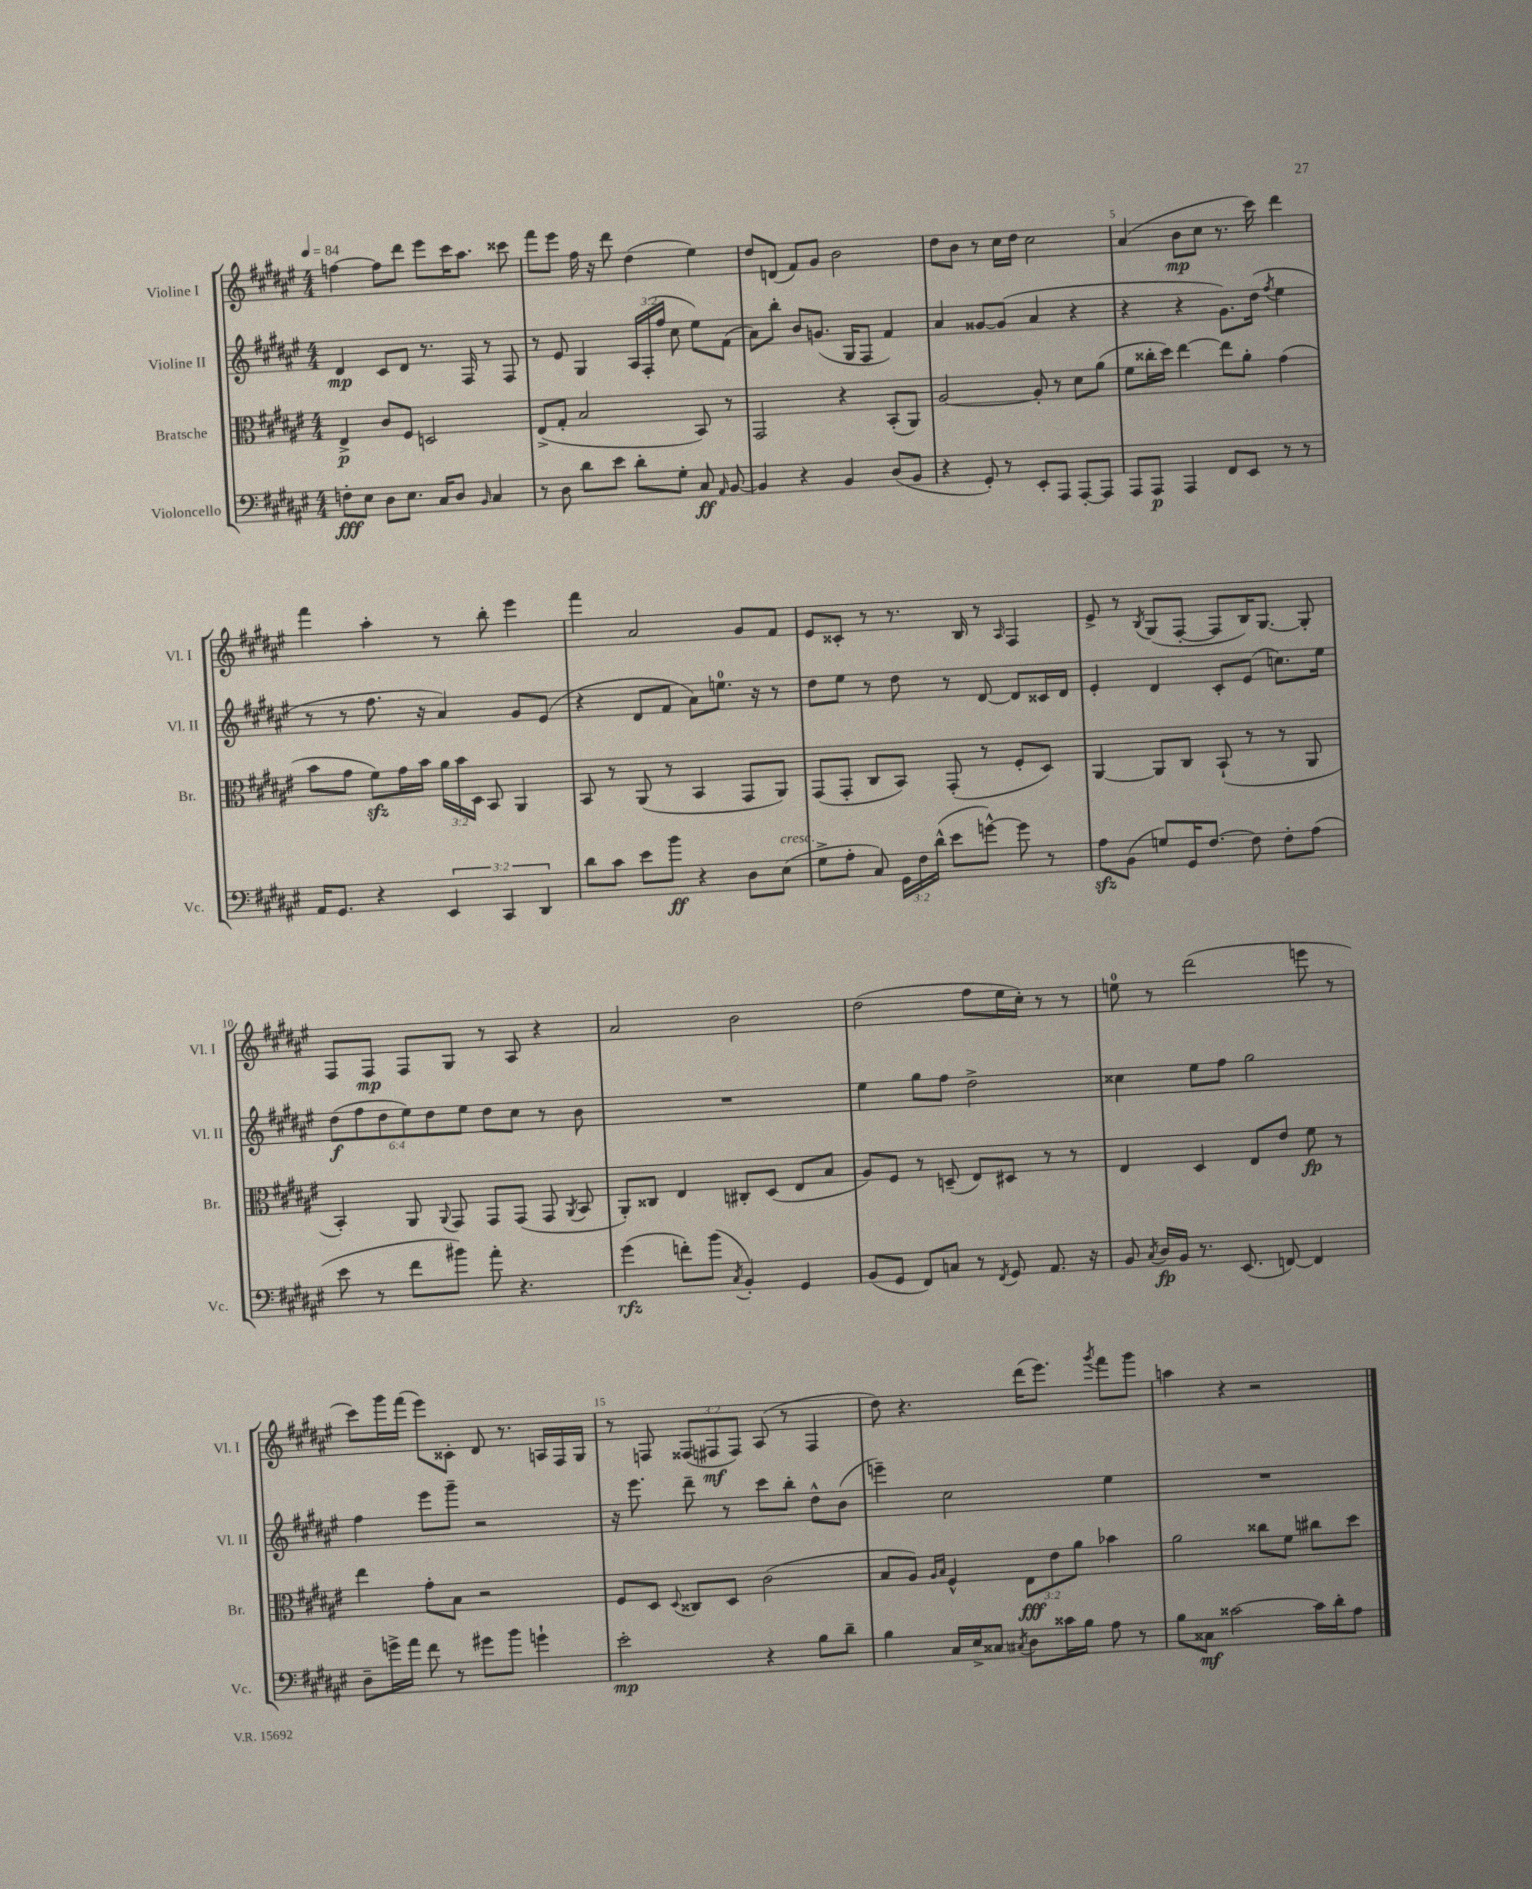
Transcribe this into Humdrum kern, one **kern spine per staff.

**kern	**dynam	**kern	**dynam	**kern	**dynam	**kern	**dynam
*part4	*part4	*part3	*part3	*part2	*part2	*part1	*part1
*staff4	*staff4	*staff3	*staff3	*staff2	*staff2	*staff1	*staff1
*I"Violoncello	*	*I"Bratsche	*	*I"Violine II	*	*I"Violine I	*
*I'Vc.	*	*I'Br.	*	*I'Vl. II	*	*I'Vl. I	*
*clefF4	*	*clefC3	*	*clefG2	*	*clefG2	*
*k[f#c#g#d#a#e#]	*	*k[f#c#g#d#a#e#]	*	*k[f#c#g#d#a#e#]	*	*k[f#c#g#d#a#e#]	*
*M4/4	*	*M4/4	*	*M4/4	*	*M4/4	*
*MM84	*	*MM84	*	*MM84	*	*MM84	*
=1	=1	=1	=1	=1	=1	=1	=1
8Fn'\L	fff	4E#^/	p	4d#/	mp	[4ffn\	.
8E#\J	.	.	.	.	.	.	.
8D#\L	.	8c#/L	.	8c#/L	.	8ff\L]	.
8.E#\J	.	8F#/J	.	8d#/J	.	8ddd#\J	.
.	.	2Dn/	.	8.r	.	8eee#\L	.
16C#/KL	.	.	.	.	.	.	.
8D#/J	.	.	.	.	.	16ccc#\K	.
.	.	.	.	16F#/	.	8.aa#\J	.
16qqBB/	.	.	.	.	.	.	.
4C#/	.	.	.	8r	.	.	.
.	.	.	.	8F#/	.	8ccc##X\	.
=2	=2	=2	=2	=2	=2	=2	=2
8r	.	(8E#^/L	.	8r	.	8fff#\L	.
8D#\	.	8G#'/J	.	8e#/	.	8eee#\J	.
8d#\L	.	2B/	.	4G#/	.	16ff#\	.
.	.	.	.	.	.	16r	.
8e#\J	.	.	.	.	.	8ddd#\	.
8d#'\L	.	.	.	24A#/LL	.	(4dd#\	.
.	.	.	.	(24F#'/	.	.	.
.	.	.	.	24ff#/JJ	.	.	.
8G#'\J	.	.	.	8cc#\	.	.	.
8C#/	ff	8BB/)	.	8ee#\L)	.	4ee#\)	.
16qqAA#/	.	.	.	.	.	.	.
[8BB/	.	8r	.	(8f#\J	.	.	.
=3	=3	=3	=3	=3	=3	=3	=3
4BB/]	.	2GG#/	.	8a#\L)	.	8dd#/L	.
.	.	.	.	8bb'\J	.	(8dn/J	.
4r	.	.	.	8b/L	.	8f#/L)	.
.	.	.	.	(8.gn/J	.	8g#/J	.
4BB/	.	4r	.	.	.	2b\	.
.	.	.	.	16G#/KL	.	.	.
.	.	.	.	8F#/J	.	.	.
(8D#/L	.	(8BB'/L	.	4f#/)	.	.	.
8BB/J	.	8AA#/J)	.	.	.	.	.
=4	=4	=4	=4	=4	=4	=4	=4
4r	.	[2A#/	.	4a#/	.	8dd#\L	.
.	.	.	.	.	.	8b\J	.
8GG#'/)	.	.	.	[8g##X/L	.	8r	.
8r	.	.	.	(8g##/J]	.	16cc#\LL	.
.	.	.	.	.	.	16dd#\JJ	.
8EE#'/L	.	8A#'/]	.	4a#/	.	2cc#\	.
8AAA#/J	.	8r	.	.	.	.	.
[8AAA#'/L	.	8d#\L	.	4r	.	.	.
8AAA#/J]	.	(8a#\J	.	.	.	.	.
=5	=5	=5	=5	=5	=5	=5	=5
8AAA#/L	.	8f#\L	.	4r	.	(4a#/	.
8AAA#/J	p	16cc##X'\L	.	.	.	.	.
.	.	16dd#\JJ)	.	.	.	.	.
4AAA#/	.	[4ee#\	.	4r	.	8b\L	mp
.	.	.	.	.	.	8cc#\J	.
8FF#/L	.	8ee#\L]	.	8.g#\L)	.	8.r	.
8EE#/J	.	8a#'\J	.	.	.	.	.
.	.	.	.	(16dd#\Jk	.	16ccc#\)	.
.	.	.	.	8qff#/	.	.	.
8r	.	(4g#\	.	4ee#\	.	4ddd#\	.
8r	.	.	.	.	.	.	.
!!LO:LB:g=z
=6	=6	=6	=6	=6	=6	=6	=6
16AA#/KL	.	8b\L	.	8r	.	4fff#\	.
8.GG#/J	.	.	.	.	.	.	.
.	.	8g#\J	.	8r	.	.	.
4r	.	8f#zz\L)	.	8.ff#\	.	4aa#'\	.
.	.	16g#\L	.	.	.	.	.
.	.	16b\JJ	.	16r	.	.	.
6EE#/	.	24a#\LL	.	4a#/)	.	8r	.
.	.	24b\	.	.	.	.	.
.	.	24D#\JJ	.	.	.	.	.
.	.	8BB/	.	.	.	8bb'\	.
6CC#/	.	.	.	.	.	.	.
.	.	4AA#/	.	8g#/L	.	4eee#\	.
6DD#/	.	.	.	.	.	.	.
.	.	.	.	(8e#/J	.	.	.
=7	=7	=7	=7	=7	=7	=7	=7
8d#\L	.	8BB/	.	4r	.	4fff#\	.
8c#\J	.	8r	.	.	.	.	.
8e#\L	.	(8AA#/	.	8d#/L	.	2a#/	.
8b\J	ff	8r	.	8f#/J	.	.	.
4r	.	4BB/	.	8a#\L)	.	.	.
.	.	.	.	8.een\J	.	.	.
8D#\L	.	8GG#/L	.	.	.	8g#/L	.
.	.	.	.	16r	.	.	.
!LO:TX:a:i:t=cresc.	!	!	!	!	!	!	!
(8E#\J	.	8AA#/J)	.	8r	.	8f#/J	.
=8	=8	=8	=8	=8	=8	=8	=8
8G#^\L	.	(8GG#/L	.	8dd#\L	.	8e#/L	.
8A#'\J	.	8GG#'/J	.	8ee#\J	.	8c##X'/J	.
8C#/)	.	8C#/L	.	8r	.	8r	.
24GG#\LL	.	8BB/J)	.	8dd#\	.	8.r	.
24F#\	.	.	.	.	.	.	.
(24d#^^\JJ	.	.	.	.	.	.	.
8e#\L	.	(8GG#'/	.	8r	.	.	.
.	.	.	.	.	.	16B/	.
[8gn^^\J)	.	8r	.	[8d#/	.	8r	.
.	.	.	.	.	.	16qqA#/	.
8g\]	.	8F#'/L	.	8d#/L]	.	4F#/	.
8r	.	8D#/J)	.	16c##X/L	.	.	.
.	.	.	.	16d#/JJ	.	.	.
=9	=9	=9	=9	=9	=9	=9	=9
8A#zz\L	.	[4AA#/	.	4e#'/	.	8e#^/	.
(8BB\J	.	.	.	.	.	8r	.
.	.	.	.	.	.	8qB/	.
8Gn/L)	.	8AA#/L]	.	4d#/	.	(8G#/L	.
16GG#/K	.	8C#/J	.	.	.	[8F#'/J	.
[8.F#/J	.	.	.	.	.	.	.
.	.	(8BB`/	.	8c#'/L	.	8F#/L]	.
8F#\]	.	8r	.	(8e#/J	.	16B/K)	.
.	.	.	.	.	.	[8.G#/J	.
8F#'\L	.	8r	.	8.ccn\L)	.	.	.
(8A#\J	.	8AA#/	.	.	.	8G#'/]	.
.	.	.	.	16ee#\Jk	.	.	.
!!LO:LB:g=z
=10	=10	=10	=10	=10	=10	=10	=10
8e#\	.	4BB'/)	.	(12dd#\L	f	8F#/L	.
.	.	.	.	12ff#\	.	.	.
8r	.	.	.	.	.	8F#/J	mp
.	.	.	.	12dd#\	.	.	.
8f#\L	.	8AA#/	.	12ee#\)	.	8F#/L	.
.	.	.	.	12dd#\	.	.	.
.	.	8qqAA#/	.	.	.	.	.
8b#X\J)	.	8GG#/	.	.	.	8G#/J	.
.	.	.	.	12ee#\J	.	.	.
8a#'\	.	8GG#/L	.	8dd#\L	.	8r	.
4.r	.	(8GG#/J	.	8cc#\J	.	8A#/	.
.	.	8GG#/	.	8r	.	4r	.
.	.	8qAA#/	.	.	.	.	.
.	.	8BB/	.	8b\	.	.	.
=11	=11	=11	=11	=11	=11	=11	=11
(4g#\	rfz	8AA#'/L)	.	1r	.	2a#/	.
.	.	8C##X/J	.	.	.	.	.
8fn'\L)	.	4E#/	.	.	.	.	.
(8b\J	.	.	.	.	.	.	.
8qC#/	.	.	.	.	.	.	.
4BB'/)	.	8C#X'/L	.	.	.	2b\	.
.	.	(8D#/J	.	.	.	.	.
4GG#/	.	8E#/L	.	.	.	.	.
.	.	8B/J	.	.	.	.	.
=12	=12	=12	=12	=12	=12	=12	=12
(8BB/L	.	8A#/L)	.	4ee#\	.	(2dd#\	.
8GG#/J	.	8F#/J	.	.	.	.	.
8FF#/L)	.	8r	.	8gg#\L	.	.	.
8Cn/J	.	(8Dn~/	.	8ff#\J	.	.	.
8r	.	8E#/L)	.	2dd#^\	.	8ff#\L	.
8qFF#/	.	.	.	.	.	.	.
8GG#/	.	8D#X/J	.	.	.	16ee#\L	.
.	.	.	.	.	.	16cc#'\JJ)	.
8.AA#/	.	8r	.	.	.	8r	.
.	.	8r	.	.	.	8r	.
16r	.	.	.	.	.	.	.
=13	=13	=13	=13	=13	=13	=13	=13
8BB/	.	4E#/	.	4cc##X\	.	8een\	.
8qC#/	.	.	.	.	.	.	.
16D#/LL	fp	.	.	.	.	8r	.
16BB/JJ	.	.	.	.	.	.	.
8.r	.	4D#/	.	8ee#\L	.	(2ddd#\	.
.	.	.	.	8ff#\J	.	.	.
(8.EE#/	.	.	.	.	.	.	.
.	.	8E#/L	.	2gg#\	.	.	.
[8FFn/)	.	8e#/J	.	.	.	.	.
4FF/]	.	8f#\	fp	.	.	8eeen\	.
.	.	8r	.	.	.	8r	.
!!LO:LB:g=z
=14	=14	=14	=14	=14	=14	=14	=14
8D#~\L	.	4ee#\	.	4ff#\	.	8ccc#\L)	.
16gn^\L	.	.	.	.	.	16ggg#\L	.
16a#\JJ	.	.	.	.	.	(16fff#\JJ	.
8f#\	.	8g#'\L	.	8eee#\L	.	8eee#\L)	.
8r	.	8B\J	.	8ggg#~\J	.	8c##X'\J	.
8g#X\L	.	2r	.	2r	.	8d#/	.
8b\J	.	.	.	.	.	8.r	.
4gn`\	.	.	.	.	.	.	.
.	.	.	.	.	.	16An/LL	.
.	.	.	.	.	.	16F#/	.
.	.	.	.	.	.	16G#/JJ	.
=15	=15	=15	=15	=15	=15	=15	=15
2e#'\	mp	8F#/L	.	16r	.	8r	.
.	.	.	.	8.eee#\	.	.	.
.	.	8D#/J	.	.	.	8Fn/	.
.	.	8qqD#/	.	.	.	.	.
.	.	8C##X/L	.	8ddd#~\	.	(12F##X/L	.
.	.	.	.	.	.	12F#X/	mf
.	.	8D#/J	.	8r	.	.	.
.	.	.	.	.	.	12F#/J)	.
4r	.	(2c#\	.	8ccc#\L	.	(8A#/	.
.	.	.	.	8bb'\J	.	8r	.
8B\L	.	.	.	8dd#^^\L	.	4F#/	.
8d#~\J	.	.	.	(8b\J	.	.	.
=16	=16	=16	=16	=16	=16	=16	=16
4B\	.	8B/L	.	4eeen~\)	.	8dd#\)	.
.	.	8A#/J)	.	.	.	4.r	.
.	.	16qqA#/LL	.	.	.	.	.
.	.	16qqB/JJ	.	.	.	.	.
16C#/LL	.	4F#^^/	.	2cc#\	.	.	.
16E#^/J	.	.	.	.	.	.	.
8C##X/J	.	.	.	.	.	.	.
8qC#X/	.	.	.	.	.	.	.
8D#\L	.	12E#\L	fff	.	.	(16ddd#\KL	.
.	.	.	.	.	.	8.eee#\J)	.
.	.	12e#\	.	.	.	.	.
16c##X\L	.	.	.	.	.	.	.
.	.	12a#\J	.	.	.	.	.
16B\JJ	.	.	.	.	.	.	.
.	.	.	.	.	.	8qggg#/	.
8A#\	.	4b-X\	.	4ee#\	.	8fff#\L	.
8r	.	.	.	.	.	8ggg#\J	.
=17	=17	=17	=17	=17	=17	=17	=17
8B\L	.	2a#\	.	1r	.	4aan\	.
8C##X\J	mf	.	.	.	.	.	.
[2c##X\	.	.	.	.	.	4r	.
.	.	8cc##X\L	.	.	.	2r	.
.	.	8f#\J	.	.	.	.	.
16c##\LL]	.	8cc#X\L	.	.	.	.	.
16d#'\J	.	.	.	.	.	.	.
8A#\J	.	8dd#\J	.	.	.	.	.
==	==	==	==	==	==	==	==
*-	*-	*-	*-	*-	*-	*-	*-
